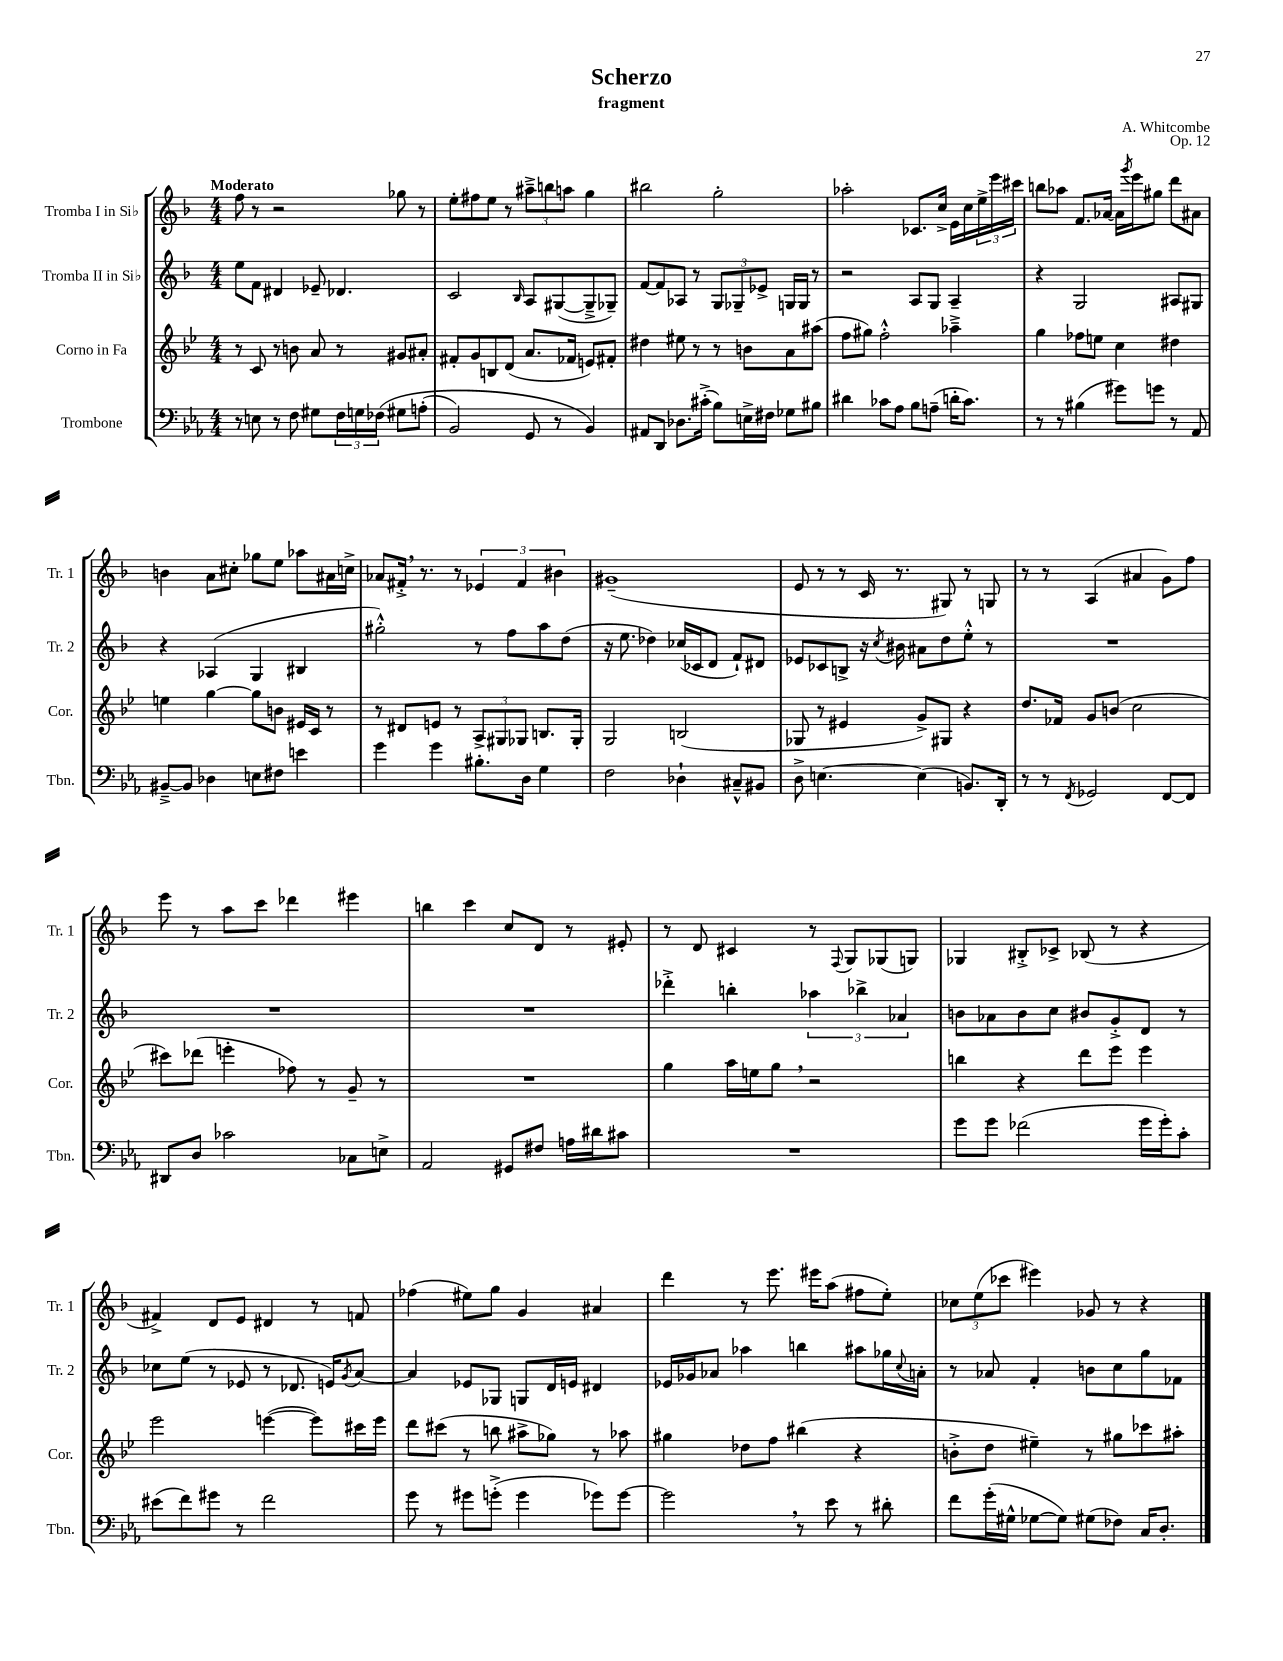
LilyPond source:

\header { title = "Scherzo" composer = "A. Whitcombe" subtitle = "fragment" opus = "Op. 12" }
<<
\new StaffGroup <<
\new Staff = "s0" \with { instrumentName = "Tromba I in Sib" shortInstrumentName = "Tr. 1" } {
    \clef treble \key f \major \numericTimeSignature \time 4/4 \tempo "Moderato"
    f''8 r8 r2 ges''8 r8 |
    e''8-. fis''8 e''8 r8 \tuplet 3/2 { ais''8---> b''8 a''8 } g''4 |
    bis''2 g''2-. |
    aes''2-. ces'8. c''16-> e'16 c''16 \tuplet 3/2 { e''16-> e'''16 cis'''16 } |
    b''8 aes''8 f'8. aes'16~ aes'16 \acciaccatura { g'''8 } e'''16 gis''8 d'''8 ais'8 |
    b'4 a'8 cis''8-. ges''8 e''8 aes''8 ais'16 c''16-> |
    aes'8 fis'16-.-> \breathe r8. r8 \tuplet 3/2 { ees'4 fis'4 bis'4 } |
    gis'1--( |
    e'8 r8 r8 c'16 r8. gis8) r8 g8 |
    r8 r8 a4( ais'4 g'8) f''8 |
    e'''8 r8 a''8 c'''8 des'''4 eis'''4 |
    b''4 c'''4 c''8 d'8 r8 eis'8-. |
    r8 d'8 cis'4 r8 \appoggiatura { f8 } g8 ges8( g8) |
    ges4 bis8-.-> ces'8-> bes8( r8 r4 |
    fis'4->) d'8 e'8 dis'4 r8 f'8 |
    fes''4( eis''8) g''8 g'4 ais'4 |
    d'''4 r8 e'''8. eis'''16 a''8( fis''8 e''8-.) |
    \tuplet 3/2 { ces''8 e''8( ces'''8 } eis'''4) ges'8 r8 r4 \bar "|." |
}
\new Staff = "s1" \with { instrumentName = "Tromba II in Sib" shortInstrumentName = "Tr. 2" } {
    \clef treble \key f \major \numericTimeSignature \time 4/4
    e''8 f'8 dis'4 ees'8-- des'4. |
    c'2 \grace { bes16 } a8 gis8~( gis8---> ges8--) |
    f'8~ f'8 aes8 r8 \tuplet 3/2 { g8 ges8-- ees'8-> } g16 g16 r8 |
    r2 a8 g8 a4-- |
    r4 g2 ais8 gis8 |
    r4 aes4( g4 bis4 |
    gis''2-.-^) r8 f''8 a''8 d''8( |
    r16 e''8. des''4) ces''16( ces'16 d'8 f'8-!) dis'8 |
    ees'8 ces'8 b8-> r16 \acciaccatura { c''8 } bis'16 ais'8 d''8 e''8-.-^ r8 |
    R1 |
    R1 |
    R1 |
    des'''4-.-> b''4-. \tuplet 3/2 { aes''4 bes''4-> aes'4 } |
    b'8 aes'8 b'8 c''8 bis'8 g'8-.-> d'8 r8 |
    ces''8 e''8( r8 ees'8 r8 des'8. e'16) \acciaccatura { g'8 } a'8~ |
    a'4 ees'8 ges8 g8 d'16 e'16 dis'4 |
    ees'16 ges'16 aes'8 aes''4 b''4 ais''8 ges''16 \appoggiatura { c''8 } a'16-. |
    r8 aes'8 f'4-. b'8 c''8 g''8 fes'8 \bar "|." |
}
\new Staff = "s2" \with { instrumentName = "Corno in Fa" shortInstrumentName = "Cor." } {
    \clef treble \key bes \major \numericTimeSignature \time 4/4
    r8 c'8 r8 b'8 a'8 r8 gis'8 ais'8-. |
    fis'8-. g'8 b8 d'8( a'8. fes'16 e'8) fis'8-. |
    dis''4 eis''8 r8 r8 b'8 a'8 ais''8( |
    f''8 gis''8) f''2-.-^ aes''4---> |
    g''4 fes''8 e''8 c''4 dis''4 |
    e''4 g''4~ g''8 b'8 eis'16 c'16 r8 |
    r8 dis'8 e'8 r8 \tuplet 3/2 { a8-> gis8 ges8 } b8. ges16-. |
    g2 b2( |
    ges8 r8 eis'4 g'8->) gis8 r4 |
    d''8. fes'16 g'8 b'8( c''2 |
    cis'''8) des'''8( e'''4-. fes''8) r8 g'8-- r8 |
    R1 |
    g''4 a''16 e''16 g''8 \breathe r2 |
    b''4 r4 d'''8 ees'''8 ees'''4 |
    ees'''2 e'''4~( e'''8) cis'''16 e'''16 |
    d'''8 cis'''8( r8 b''8 ais''8-> ges''8) r8 aes''8 |
    gis''4 des''8 f''8 bis''4( r4 |
    b'8-.-> d''8 eis''4--) r8 gis''8 ces'''8 ais''8-. \bar "|." |
}
\new Staff = "s3" \with { instrumentName = "Trombone" shortInstrumentName = "Tbn." } {
    \clef bass \key ees \major \numericTimeSignature \time 4/4
    r8 e8 r8 f8 gis8 \tuplet 3/2 { f16 g16 fes16\( } gis8 a8-.( |
    bes,2) g,8 r8 bes,4\) |
    ais,8 d,8 des8. cis'16-.->( bes8) e16-> fis16 ges8 bis8 |
    dis'4 ces'8 aes8 bes8 a8--( d'16-. ces'8.) |
    r8 r8 bis4( gis'8) g'8 r8 aes,8 |
    bis,8~---> bis,8 des4 e8 fis8 e'4 |
    g'4 g'4 bis8.-. d16 g4 |
    f2 des4-! cis8---^ bis,8 |
    d8-> e4.~ e4( b,8.) d,16-. |
    r8 r8 \acciaccatura { f,8 } ges,2 f,8~ f,8 |
    dis,8 d8 ces'2 ces8 e8-> |
    aes,2 gis,8 fis8 a16 dis'16 cis'8 |
    R1 |
    g'8 g'8 fes'2( g'16 g'16-.) c'8-. |
    eis'8( f'8) gis'8 r8 f'2 |
    g'8 r8 gis'8 g'8-.->( g'4 ges'8) ges'8~ |
    ges'2 \breathe r8 ees'8 r8 dis'8-. |
    f'8 g'16-.( gis16-^ ges8~ ges8) gis8( fes8) c16 d8.-. \bar "|." |
}
>>
>>
\layout { \context { \Score \remove "Bar_number_engraver" } }
